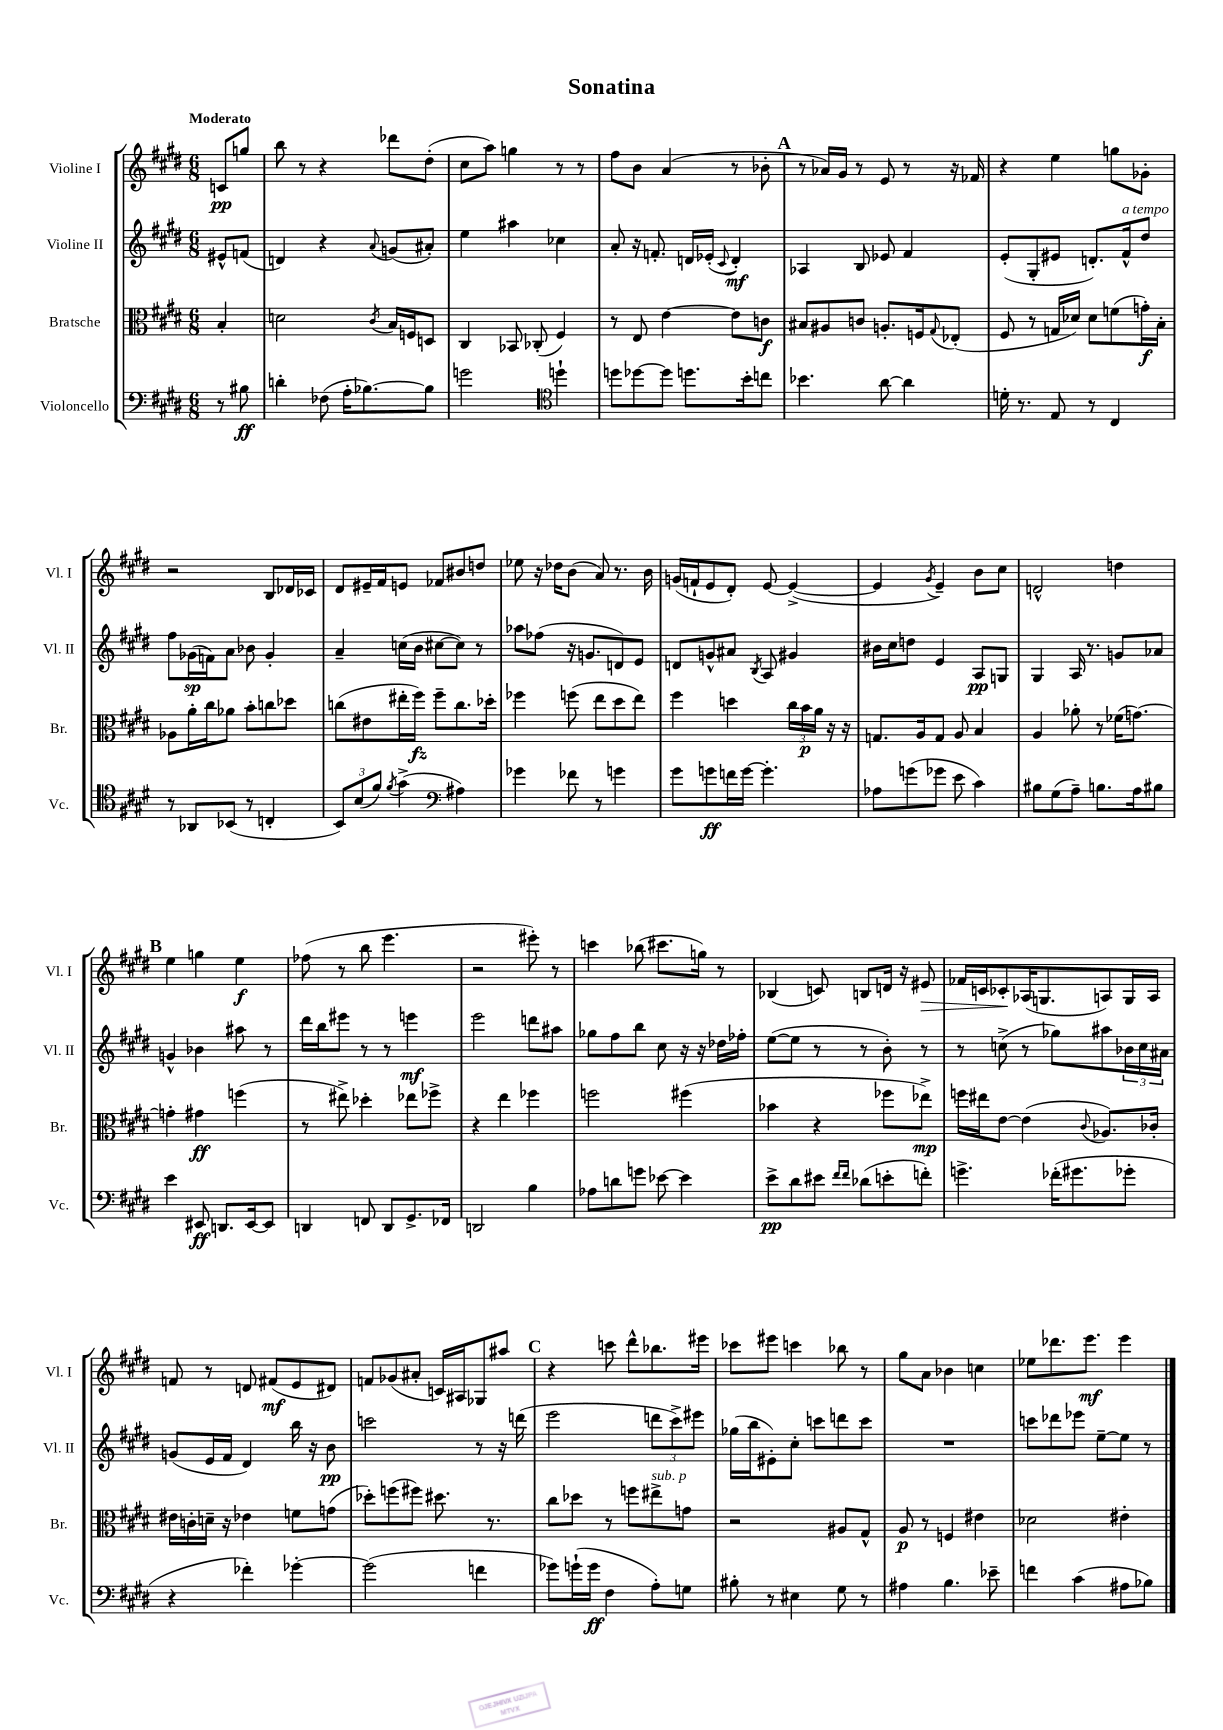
\header { title = "Sonatina" }
<<
\new StaffGroup <<
\new Staff = "s0" \with { instrumentName = "Violine I" shortInstrumentName = "Vl. I" } {
    \clef treble \key e \major \numericTimeSignature \time 6/8 \partial 4 \tempo "Moderato"
    c'8\pp g''8 |
    b''8 r8 r4 des'''8 dis''8-.( |
    cis''8 a''8) g''4 r8 r8 |
    fis''8 b'8 a'4( r8 bes'8-. |
    \mark \markup { \bold "A" } r8 aes'16) gis'16 r8 e'8 r8 r16 fes'16 |
    r4 e''4 g''8 ges'8-. |
    r2 b8 des'16 ces'16 |
    dis'8 eis'16-- fis'16 e'8 fes'8 bis'8 d''8 |
    ees''8 r16 des''16 b'8( a'8) r8. b'16 |
    g'16( f'16-! e'8 dis'8-.) e'8~ e'4~->( |
    e'4 \acciaccatura { gis'8 } e'4--) b'8 cis''8 |
    d'2-^ d''4 |
    \mark \markup { \bold "B" } e''4 g''4 e''4\f |
    fes''8( r8 b''8 e'''4. |
    r2 eis'''8-.) r8 |
    c'''4 bes''8( cis'''8. g''16) r8 |
    bes4( c'8) b8 d'16 r16 eis'8\> |
    fes'16 c'16 ces'8-.\! aes16( g8. a8) g16 a16 |
    f'8 r8 d'8 fis'8\mf( e'8 dis'8) |
    f'8 ges'8( ais'8-. c'16) ais16 ges8 ais''8 |
    \mark \markup { \bold "C" } r4 c'''8 dis'''8-^ bes''8. eis'''16 |
    ces'''8 eis'''8 c'''4 bes''8 r8 |
    gis''8 a'8 bes'4 c''4 |
    ees''8 des'''8. e'''8.\mf e'''4 \bar "|." |
}
\new Staff = "s1" \with { instrumentName = "Violine II" shortInstrumentName = "Vl. II" } {
    \clef treble \key e \major \numericTimeSignature \time 6/8 \partial 4
    eis'8-^ f'8( |
    d'4) r4 \appoggiatura { a'8 } g'8( ais'8-.) |
    e''4 ais''4 ces''4 |
    a'8-. r16 f'8.-. d'16 ees'16-.( \appoggiatura { cis'8 } d'4-.\mf) |
    \mark \markup { \bold "A" } aes4 b8 ees'8 fis'4 |
    e'8-.( gis8-. eis'8 d'8.-.) fis'16-^^\markup { \italic "a tempo" } dis''8 |
    fis''8 ges'16\sp( f'16) a'8 bes'8 ges'4-. |
    a'4-- c''16( b'16 cis''8~ cis''8) r8 |
    aes''8 fes''8( r16 g'8. d'8) e'8 |
    d'8 g'8-^ ais'8 \acciaccatura { b8 } a8 gis'4 |
    bis'16 cis''16 d''8 e'4 a8\pp g8 |
    gis4 a16 r8. g'8 aes'8 |
    \mark \markup { \bold "B" } g'4-^ bes'4 ais''8 r8 |
    dis'''16 b''16 eis'''8 r8 r8 e'''4\mf |
    e'''2 d'''8 ais''8 |
    ges''8 fis''8 b''8 cis''8 r16 r16 des''16 fes''16-. |
    e''8~( e''8 r8 r8 b'8-.) r8 |
    r8 c''8->( r8 ges''8) ais''8 \tuplet 3/2 { bes'16 c''16 ais'16 } |
    g'8( e'16 fis'16 dis'4) b''16 r16 b'8\pp |
    c'''2 r8 r16 d'''16( |
    \mark \markup { \bold "C" } e'''2 \tuplet 3/2 { d'''8 cis'''8->) eis'''8 } |
    ges''16( b''16 eis'8-.) cis''8-. c'''8 d'''8 c'''8 |
    R2. |
    c'''8 des'''8 ees'''8 e''8~-- e''8 r8 \bar "|." |
}
\new Staff = "s2" \with { instrumentName = "Bratsche" shortInstrumentName = "Br." } {
    \clef alto \key e \major \numericTimeSignature \time 6/8 \partial 4
    b4-. |
    d'2 \acciaccatura { cis'8 } b16 f16 d8 |
    cis4 bes,8 ces8-.( fis4) |
    r8 e8 e'4~ e'8 c'8\f |
    \mark \markup { \bold "A" } bis8 ais8 c'8 a8.-. f16 \appoggiatura { gis8 } ees8-.( |
    fis8 r8 g16 des'16) des'8 f'8( g'16-.\f) b16-. |
    aes8 a'16-. cis''16 aes'8 b'8-. c''8 des''8 |
    c''8( eis'8 eis''16-. fis''16\fz) fis''8-- c''8. des''16-. |
    fes''4 f''8( e''8 dis''8 e''8) |
    fis''4 d''4 \tuplet 3/2 { cis''16 b'16\p a'16 } r16 r16 |
    g8. a16 g8 a8 b4 |
    a4 aes'8-. r8 fes'16( g'8.~) |
    \mark \markup { \bold "B" } g'4-. gis'4\ff f''4( |
    r8 eis''8->) des''4-. ees''8 fes''8-> |
    r4 e''4 fes''4 |
    f''2 fis''4( |
    bes'4 r4 fes''8 ees''8->\mp) |
    f''16 eis''16 e'8~ e'4( \appoggiatura { cis'8 } aes8.) ces'16-. |
    eis'16 c'16-. d'16-- r16 ees'4 f'8 g'8( |
    des''8-.) f''8( fis''8) dis''8. r8. |
    \mark \markup { \bold "C" } cis''8 des''8 r8 f''8 eis''8->^\markup { \italic "sub. p" } g'8 |
    r2 ais8 gis8-^ |
    a8\p r8 f4 eis'4 |
    des'2 eis'4-. \bar "|." |
}
\new Staff = "s3" \with { instrumentName = "Violoncello" shortInstrumentName = "Vc." } {
    \clef bass \key e \major \numericTimeSignature \time 6/8 \partial 4
    r8 bis8\ff |
    d'4-. fes8( a16-. bes8.~) bes8 |
    g'2 \clef tenor d''4-! |
    d''8 des''8~ des''8 d''8. b'16-. c''8 |
    \mark \markup { \bold "A" } bes'4. a'8~ a'4 |
    d'16-. r8. e8 r8 cis4 |
    r8 aes,8 bes,8( r8 c4-. |
    \tuplet 3/2 { b,8) b8( fis'8) } \acciaccatura { fis'8 } gis'4->( \clef bass ais4) |
    ges'4 fes'8 r8 g'4 |
    gis'8 g'8\ff f'16 g'16~ g'4.-. |
    aes8 g'8( ges'8 e'8 cis'4) |
    bis8 gis8( a8--) b8. a16 bis8 |
    \mark \markup { \bold "B" } e'4 eis,8\ff d,8. eis,16~ eis,8 |
    d,4 f,8 d,8 gis,8.-> fes,16 |
    d,2 b4 |
    aes8 d'8 g'8 ees'8~ ees'4 |
    e'8->\pp dis'8 eis'8 \grace { fis'16 fis'16 } des'8( e'8-. f'8-.) |
    g'4.-> fes'16-.( gis'8. ges'8-. |
    r4 fes'4-.) ges'4~-. |
    ges'2( f'4 |
    \mark \markup { \bold "C" } ges'8) g'16-!( g'16\ff fis4 a8-.) g8 |
    bis8-. r8 eis4 gis8 r8 |
    ais4 b4. ees'8-- |
    f'4 cis'4( ais8 bes8) \bar "|." |
}
>>
>>
\layout { \context { \Score \remove "Bar_number_engraver" } }
